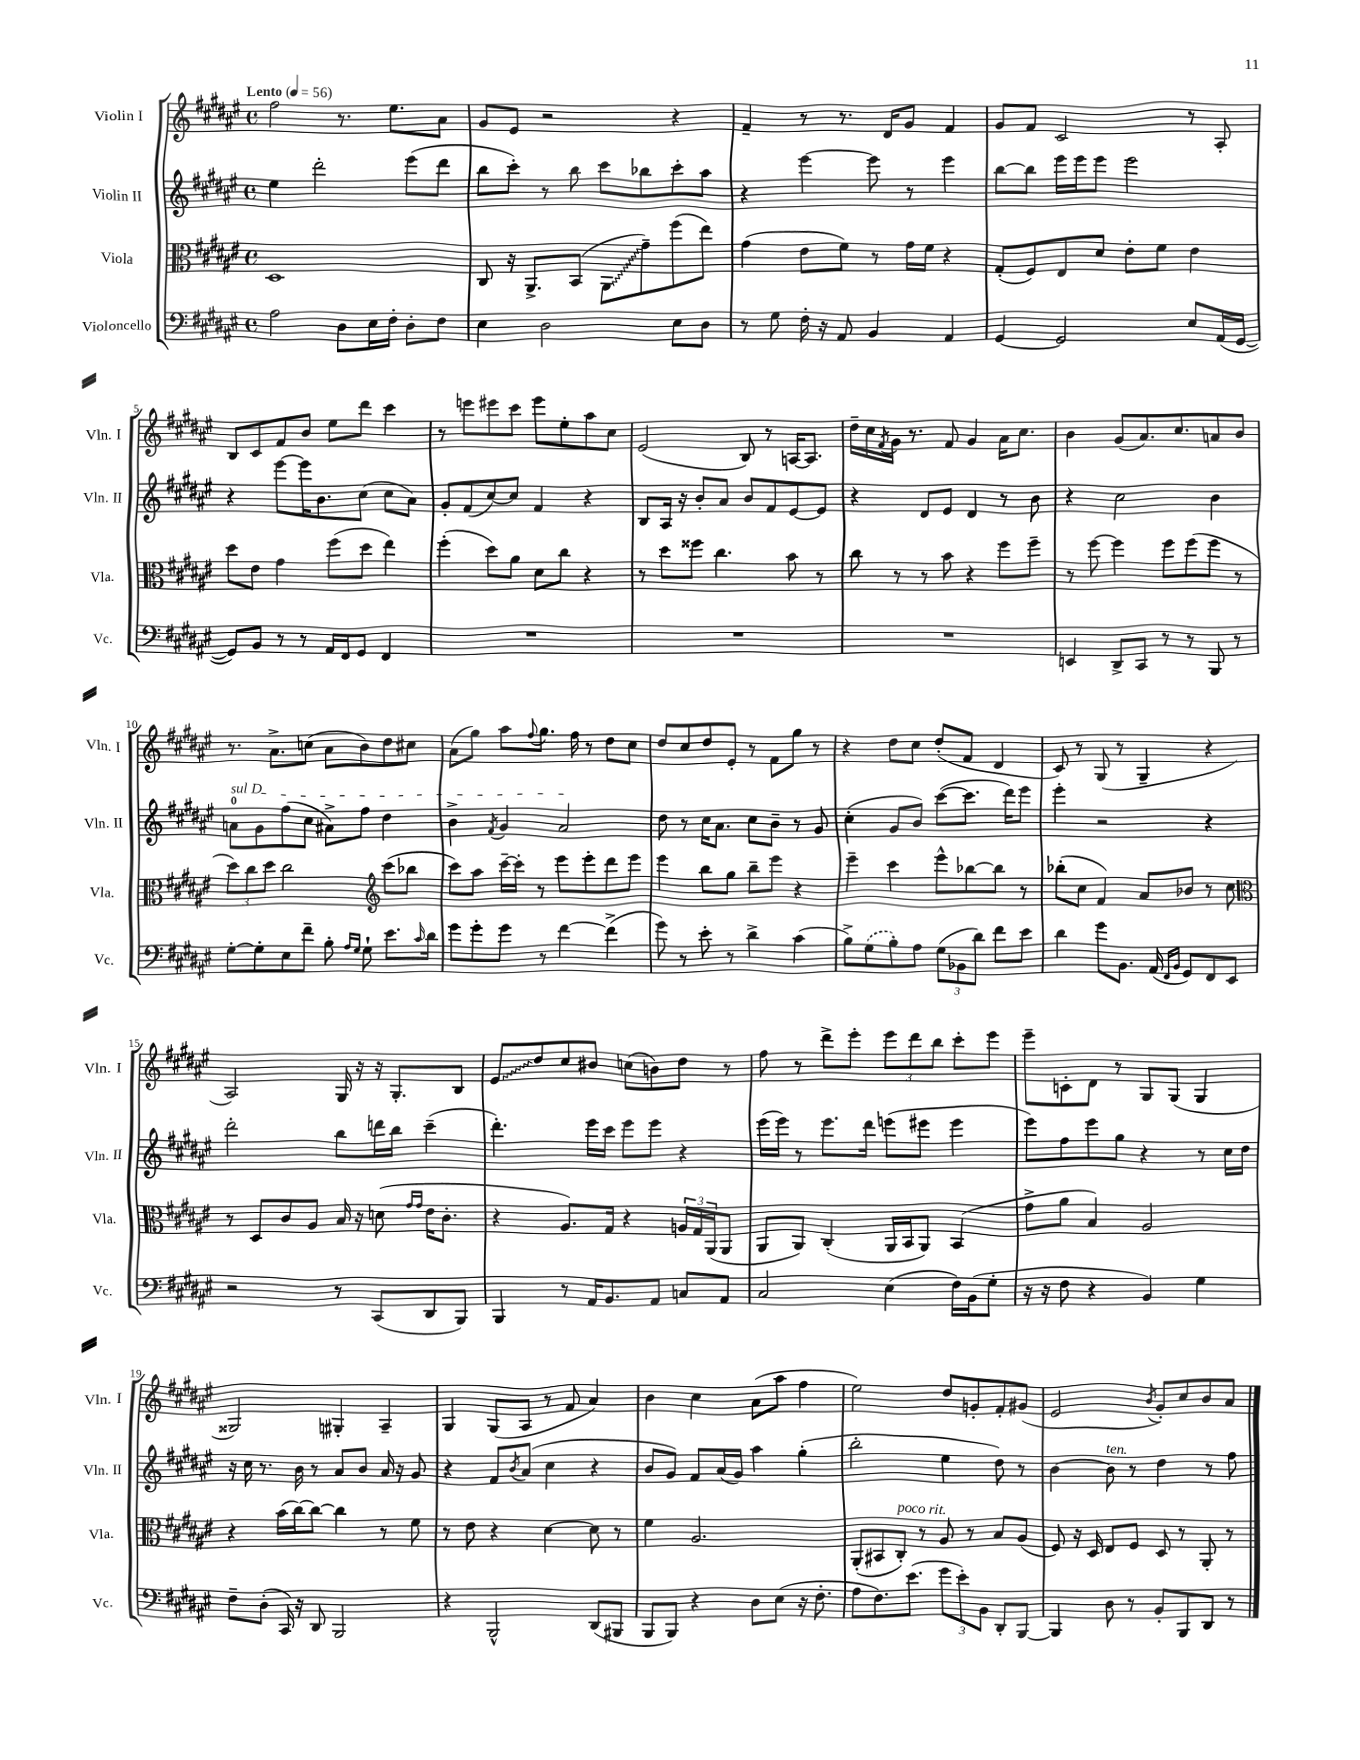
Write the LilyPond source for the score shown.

<<
\new StaffGroup <<
\new Staff = "s0" \with { instrumentName = "Violin I" shortInstrumentName = "Vln. I" } {
    \clef treble \key fis \major \defaultTimeSignature \time 4/4 \tempo "Lento" 4 = 56
    fis''2 r8. eis''8. ais'8 |
    gis'8 eis'8 r2 r4 |
    fis'4-- r8 r8. dis'16 gis'8 fis'4 |
    gis'8 fis'8 cis'2 r8 ais8-. |
    b8 cis'8 fis'8 b'8 eis''8 dis'''8 cis'''4 |
    r8 e'''8 eis'''8 cis'''8 eis'''8 eis''8-. ais''8 cis''8 |
    eis'2( b8) r8 a16~ a8. |
    dis''16-- cis''16 \acciaccatura { fis'8 } gis'16 r8. fis'8 gis'4 ais'16 cis''8. |
    b'4 gis'8( ais'8.) cis''8. a'8 b'8 |
    r8. ais'8.-> c''8( ais'8 b'8) dis''8 cis''8 |
    ais'8( gis''8) ais''8 \appoggiatura { fis''8 } gis''8. fis''16 r8 dis''8 cis''8 |
    dis''8 cis''8 dis''8 eis'8-. r8 fis'8 gis''8 r8 |
    r4 dis''8 cis''8 dis''8-.( fis'8 dis'4 |
    cis'8) r8 gis8( r8 gis4-- r4 |
    ais2) gis16 r16 r16 gis8.-. b8 |
    \once \override Glissando.style = #'zigzag eis'8\glissando dis''8 cis''8 bis'8 c''8( b'8) dis''8 r8 |
    fis''8 r8 dis'''8-> eis'''8-. \tuplet 3/2 { eis'''8 dis'''8 b''8 } cis'''8-. eis'''8 |
    eis'''8-- c'8-. dis'8 r8 gis8 gis8( gis4 |
    gisis2) gis4-. ais4-- |
    gis4 gis8( ais8 r8 fis'8 ais'4) |
    b'4 cis''4 ais'8( ais''8 fis''4 |
    eis''2) dis''8 g'8-. fis'8-. gis'8( |
    eis'2 \acciaccatura { b'8 } gis'8-.) cis''8 b'8 ais'8 \bar "|." |
}
\new Staff = "s1" \with { instrumentName = "Violin II" shortInstrumentName = "Vln. II" } {
    \clef treble \key fis \major \defaultTimeSignature \time 4/4
    eis''4 dis'''2-. eis'''8( dis'''8 |
    b''8 cis'''8-.) r8 b''8 cis'''8 bes''8 cis'''8-. ais''8 |
    r4 eis'''4~ eis'''8 r8 eis'''4 |
    b''8~ b''8 eis'''16 eis'''16 eis'''8 eis'''2 |
    r4 eis'''8~ eis'''16 b'8. cis''8( cis''8 ais'8) |
    gis'8-. fis'8( cis''8~) cis''8 fis'4 r4 |
    b8 ais16 r16 b'8-. ais'8 b'8 fis'8 eis'8~ eis'8 |
    r4 dis'8 eis'8 dis'4 r8 b'8 |
    r4 cis''2 b'4 |
    \once \override TextSpanner.bound-details.left.text = \markup { \italic "sul D" } a'8-0\startTextSpan gis'8 fis''8( cis''8 ais'8->) fis''8 dis''4 |
    b'4-> \acciaccatura { fis'8 } gis'4 ais'2\stopTextSpan |
    dis''8 r8 cis''16 ais'8. cis''8 b'8-- r8 gis'8 |
    cis''4-.( gis'8 b'8) cis'''8~( cis'''8. dis'''16) eis'''8 |
    eis'''4-. r2 r4 |
    dis'''2-. b''8 d'''16 b''16 cis'''4--( |
    dis'''4.-.) eis'''16 cis'''16 eis'''8 eis'''8 r4 |
    eis'''16( eis'''16) r8 eis'''8. dis'''16 e'''8( eis'''8 eis'''4 |
    eis'''8) fis''8 eis'''8 gis''8 r4 r8 cis''16 dis''16 |
    r16 cis''16 r8. b'16 r8 ais'8 b'8 ais'16 r16 gis'8 |
    r4 fis'8 \acciaccatura { b'8 } ais'8( cis''4 r4 |
    b'8 gis'8) fis'8 ais'16( gis'16) ais''4 gis''4-.( |
    b''2-. eis''4 dis''8) r8 |
    b'4~ b'8^\markup { \italic "ten." } r8 dis''4 r8 fis''8 \bar "|." |
}
\new Staff = "s2" \with { instrumentName = "Viola" shortInstrumentName = "Vla." } {
    \clef alto \key fis \major \defaultTimeSignature \time 4/4
    dis1 |
    cis8 r16 ais,8.-> b,8( \once \override Glissando.style = #'zigzag ais,8\glissando gis'8--) fis''8( eis''8) |
    gis'4( eis'8 fis'8) r8 gis'16 fis'16 r4 |
    gis8-.( fis8) eis8 dis'8 eis'8-. fis'8 eis'4 |
    dis''8 eis'8 gis'4 fis''8( dis''8 eis''4) |
    fis''4-.( dis''8) ais'8 dis'8 cis''8 r4 |
    r8 dis''8 fisis''8 cis''4. b'8 r8 |
    cis''8 r8 r8 b'8 r4 fis''8 fis''8-- |
    r8 fis''8~ fis''4 fis''8 fis''8( fis''8 r8 |
    \tuplet 3/2 { dis''8) cis''8 dis''8 } cis''2 \clef treble cis'''8( bes''8 |
    cis'''8) ais''8 cis'''16~-- cis'''16-. r8 eis'''8 eis'''8-. dis'''8 eis'''8 |
    eis'''4 b''8 gis''8 b''8-- eis'''8 r4 |
    eis'''4-- cis'''4 eis'''8-^ bes''8~ bes''8 r8 |
    bes''8-.( cis''8 fis'4) ais'8 bes'8 r8 cis''8 |
    \clef alto r8 dis8 cis'8 ais8 b16 r16 d'8( \grace { gis'16 gis'16 } eis'16 cis'8.-. |
    r4 ais8.) gis16 r4 \tuplet 3/2 { a16 gis16 ais,16( } ais,8 |
    ais,8 ais,8) cis4-.( ais,16 b,16 ais,8) b,4( |
    gis'8-> ais'8 b4) ais2 |
    r4 b'16( cis''16~) cis''8~ cis''4 r8 fis'8 |
    r8 eis'8 r4 dis'4~ dis'8 r8 |
    fis'4 ais2. |
    ais,8-.( bis,8 cis8-.^\markup { \italic "poco rit." }) r8 ais8 r8 b8 ais8( |
    fis8) r16 dis16 eis8 fis8 dis8 r8 ais,8-. r8 \bar "|." |
}
\new Staff = "s3" \with { instrumentName = "Violoncello" shortInstrumentName = "Vc." } {
    \clef bass \key fis \major \defaultTimeSignature \time 4/4
    ais2 dis8 eis16 fis16-. dis8-. fis8 |
    eis4 dis2 eis8 dis8 |
    r8 gis8 fis16-. r16 ais,8 b,4 ais,4 |
    gis,4~ gis,2 eis8 ais,16( gis,16~ |
    gis,8) b,8 r8 r8 ais,16 fis,16 gis,8 fis,4 |
    R1 |
    R1 |
    R1 |
    e,4 dis,8-> cis,8 r8 r8 b,,8 r8 |
    gis8~-. gis8-. eis8 fis'8-- b8-. \grace { ais16 gis16 } gis8-! eis'8. \grace { cis'16 } dis'16 |
    gis'8 gis'8-. gis'8 r8 fis'4~ fis'4->( |
    gis'8) r8 eis'8-. r8 dis'4-> cis'4( |
    b8->) \once \slurDashed gis8( b8-.) ais8 \tuplet 3/2 { gis8( bes,8 dis'8) } fis'8 eis'8 |
    dis'4 gis'8 b,8. ais,16( \grace { fis,16 b,16 } gis,8) fis,8 eis,8 |
    r2 r8 cis,8( dis,8 b,,8) |
    b,,4 r8 ais,16 b,8. ais,8 c8 ais,8 |
    cis2 eis4( fis16) b,16( gis8-. |
    r16 r16 fis8 r4 b,4) gis4 |
    fis8-- dis8-.( cis,16) r16 dis,8 b,,2 |
    r4 b,,2-^ dis,8( bis,,8 |
    b,,8 b,,8) r4 dis8 eis8( r16 fis8.-. |
    ais8 fis8.) eis'8.( \tuplet 3/2 { gis'8 eis'8-.) b,8 } dis,8-. b,,8~ |
    b,,4 dis8 r8 b,8-. b,,8 dis,8 r8 \bar "|." |
}
>>
>>
